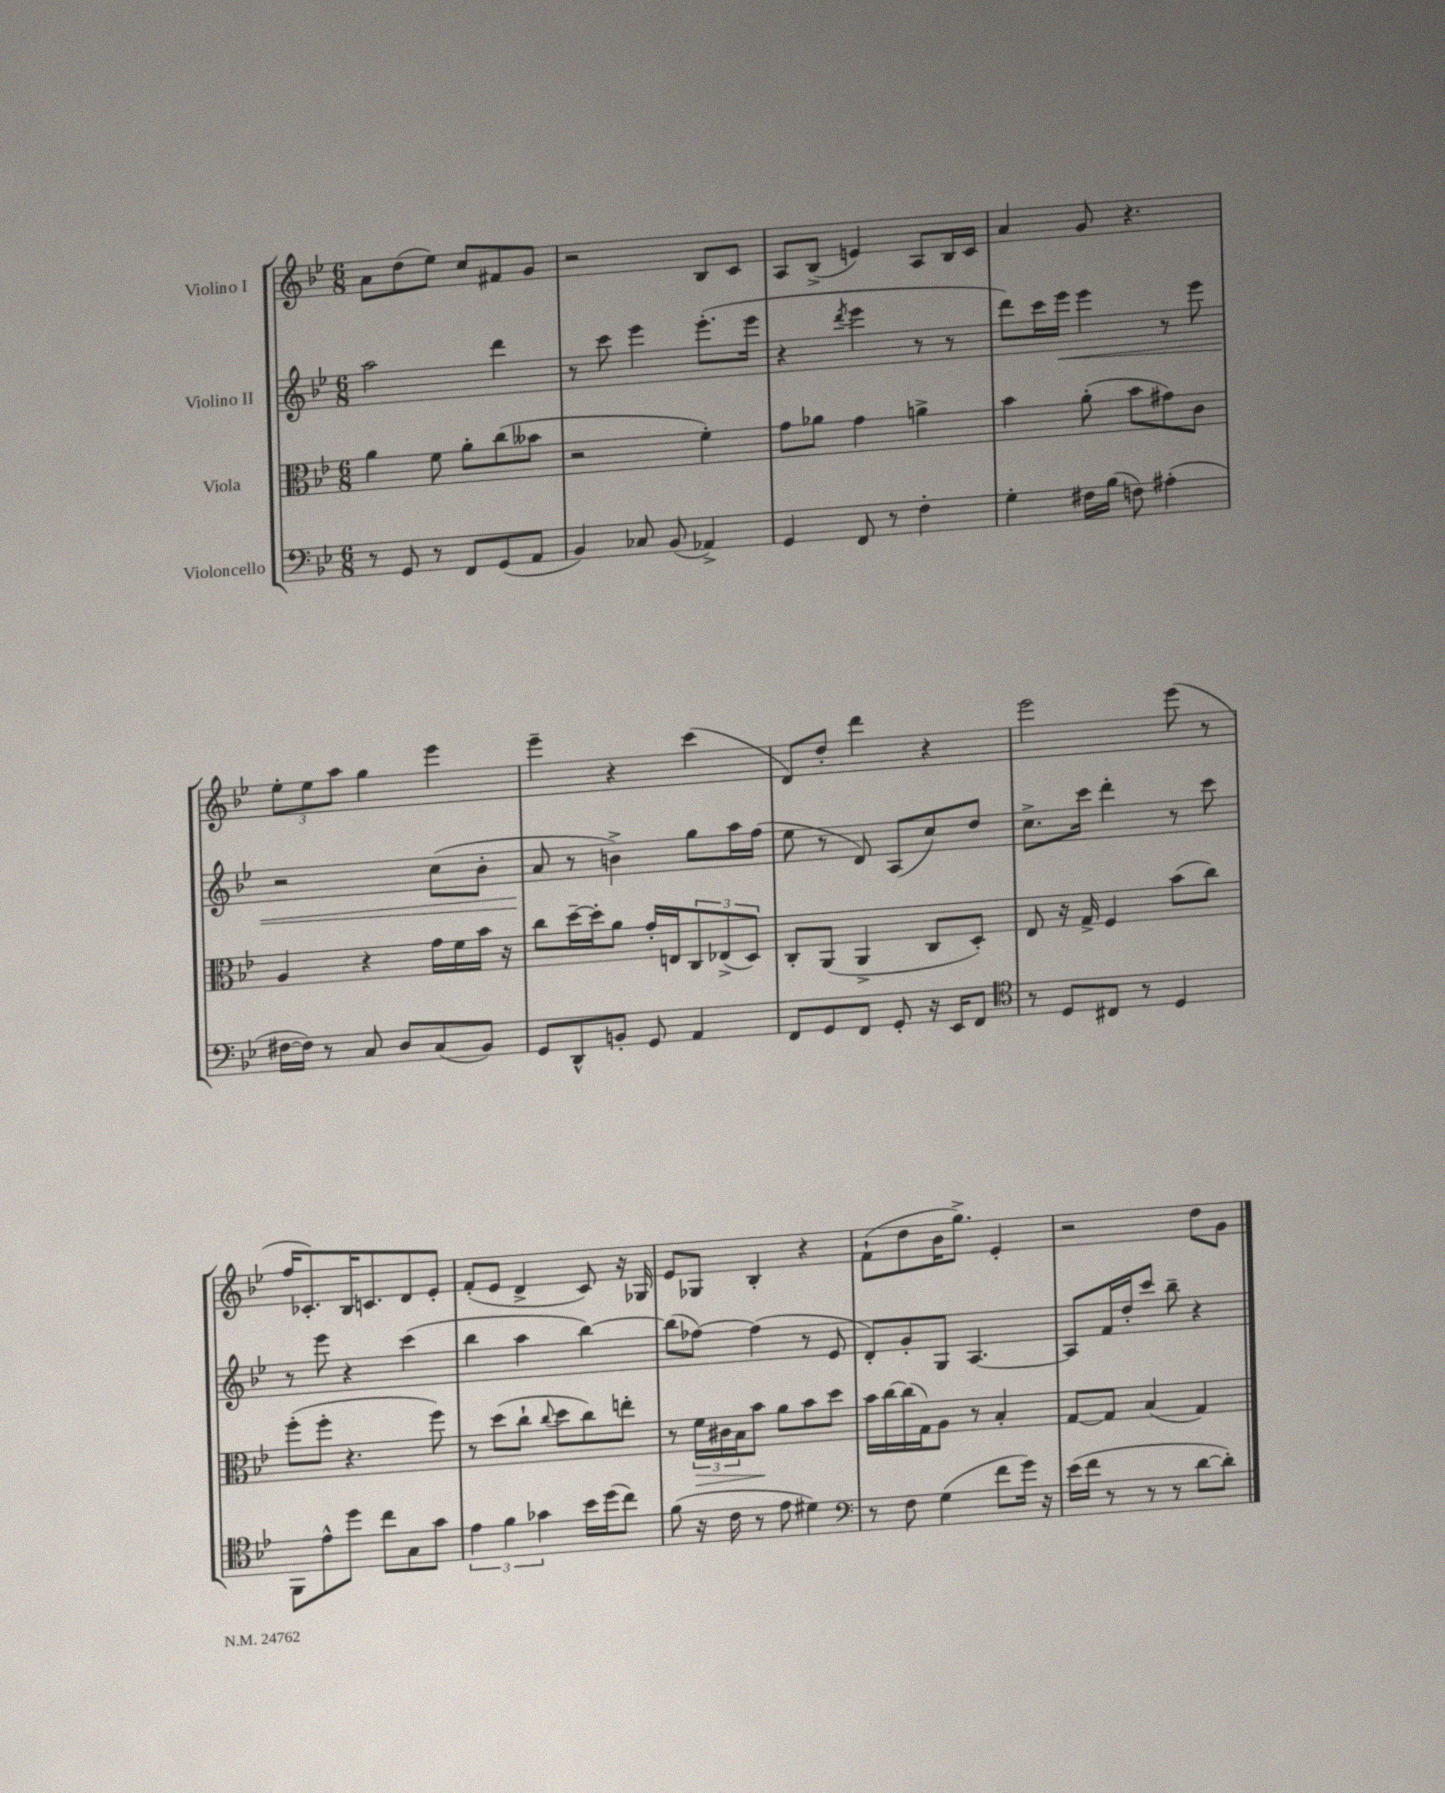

**kern	**kern	**dynam	**kern	**dynam	**kern
*part4	*part3	*part3	*part2	*part2	*part1
*staff4	*staff3	*staff3	*staff2	*staff2	*staff1
*I"Violoncello	*I"Viola	*	*I"Violino II	*	*I"Violino I
*clefF4	*clefC3	*	*clefG2	*	*clefG2
*k[b-e-]	*k[b-e-]	*	*k[b-e-]	*	*k[b-e-]
*M6/8	*M6/8	*	*M6/8	*	*M6/8
=1	=1	=1	=1	=1	=1
8r	4a\	.	2aa\	.	8a\L
8GG/	.	.	.	.	(8dd\
8r	8f\	.	.	.	8ee-\J)
8FF/L	8a'\L	.	.	.	8cc/L
(8GG/	(8cc\	.	4ddd\	.	8f#X/
8AA/J	8b--X\J	.	.	.	8g/J
=2	=2	=2	=2	=2	=2
4BB-/)	2r	.	8r	.	2r
.	.	.	8ccc\	.	.
8C-X/	.	.	4eee-\	.	.
(8BB-/	.	.	.	.	.
4AA-X^/)	4f'\)	.	(8.eee-'\L	.	8B-/L
.	.	.	.	.	8c/J
.	.	.	16eee-\Jk	.	.
=3	=3	=3	=3	=3	=3
4GG/	8g\L	.	4r	.	8A/L
.	8a-X\J	.	.	.	(8B-^/J
.	.	.	8qddd/	.	.
8FF/	4g\	.	4eee-\	.	4en/)
8r	.	.	.	.	.
4F'\	4an^\	.	8r	.	8A/L
.	.	.	8r	.	16B-/L
.	.	.	.	.	16c/JJ
=4	=4	=4	=4	=4	=4
4G'\	4b-\	.	8ddd\L)	.	4a/
.	.	.	16ccc\L	.	.
!	!	!	!	!LO:HP:b	!
.	.	.	16eee-\JJ	<	.
16F#X\LL	(8a'\	.	4eee-\	.	8g/
(16B-\JJ	.	.	.	.	.
8Fn\)	8b-\L	.	.	.	4.r
(4A#X'\	8g#X\)	.	8r	.	.
.	8c\J	.	8eee-\	.	.
!!LO:LB:g=z
=5	=5	=5	=5	=5	=5
[16F#X\LL	4A/	.	2r	.	12ee-'\L
16F#\JJ])	.	.	.	.	.
.	.	.	.	.	12ee-\
8r	.	.	.	.	.
.	.	.	.	.	12aa\J
8C/	4r	.	.	.	4gg\
8D/L	.	.	.	.	.
(8C/	16g\LL	.	(8cc\L	.	4eee-\
.	16f\	.	.	.	.
8BB-/J)	16b-\JJ	.	8b-'\J	.	.
.	16r	.	.	.	.
=6	=6	=6	=6	=6	=6
8GG/L	8cc\L	.	8a/	.	4eee-~\
8DD^^/	[16dd~\L	.	8r	[	.
.	16dd'\J]	.	.	.	.
8BBn'/J	8a\J	.	4bn^\)	.	4r
8GG/	16g'/LL	.	.	.	.
.	16En/J	.	.	.	.
4AA/	12C/	.	8gg\L	.	(4ccc\
.	(12E-X^/	.	.	.	.
.	.	.	16aa\L	.	.
.	12D/J)	.	.	.	.
.	.	.	(16ff\JJ	.	.
=7	=7	=7	=7	=7	=7
8FF/L	8C'/L	.	8ee-\	.	8d/L)
8GG/	(8AA/J	.	8r	.	8dd'/J
8FF/J	4AA^/	.	8d/)	.	4ddd\
8GG'/	.	.	(8A/L	.	.
16r	8C/L	.	8cc/)	.	4r
16EE-/KL	.	.	.	.	.
8FF/J	8D'/J)	.	8dd/J	.	.
=8	=8	=8	=8	=8	=8
*clefC4	*	*	*	*	*
8r	8E-/	.	8.cc^\L	.	2eee-\
8D/L	16r	.	.	.	.
.	16G^/	.	16ccc\Jk	.	.
8C#X/J	4F/	.	4ddd'\	.	.
8r	.	.	.	.	.
4D/	(8b-\L	.	8r	.	(8eee-\
.	8cc\J)	.	8ccc\	.	8r
!!LO:LB:g=z
=9	=9	=9	=9	=9	=9
8FF\L	(8ff'\L	.	8r	.	16ff/KL
.	.	.	.	.	8.c-X'/)
8e-^^\	8ff'\J	.	8eee-\	.	.
8dd\J	4.r	.	4r	.	16B-/K
.	.	.	.	.	8.cn/
8cc\L	.	.	.	.	.
8G\	.	.	(4ccc\	.	8d/
8g\J	8ff\)	.	.	.	8e-'/J
=10	=10	=10	=10	=10	=10
6e-\	8r	.	4bb-\	.	(8f'/L
.	(8dd\L	.	.	.	8e-/J
6f\	.	.	.	.	.
.	8cc`\J	.	4aa\	.	4d^/
6g-X\	.	.	.	.	.
.	8qqcc/	.	.	.	.
.	8dd\L	.	.	.	.
16b-\LL	8cc\)	.	[4bb-\)	.	8c/)
(16dd\J	.	.	.	.	.
8cc\J)	8een'\J	.	.	.	16r
.	.	.	.	.	16G-X/
=11	=11	=11	=11	=11	=11
(8f\	8r	.	(8bb-\L]	.	8e-/L
!	!	!LO:HP:b	!	!	!
16r	24f\LL	>	[8ff-X\J)	.	8G-X/J
.	24c#X\	.	.	.	.
16c\	.	.	.	.	.
.	24B-\J	.	.	.	.
8r	8b-\J	.	(4ff-\]	.	4B-'/
8e-\	8a\L	]	.	.	.
4d#X\)	8b-\	.	8r	.	4r
.	8dd\J	.	8e-/	.	.
=12	=12	=12	=12	=12	=12
*clefF4	*	*	*	*	*
8r	16b-\LL	.	8d'/L)	.	(8f`\L
.	[16cc\	.	.	.	.
8F\	(16cc\]	.	8g'/	.	8dd\
.	16G\J)	.	.	.	.
(4G\	8A\J	.	8G/J	.	16b-\K
.	.	.	.	.	8.gg^\J)
.	8r	.	[4.A/	.	.
8f\L	4B-'/	.	.	.	4e-'/
16g\Jk)	.	.	.	.	.
16r	.	.	.	.	.
=13	=13	=13	=13	=13	=13
(16e-\LL	[8G/L	.	8A/L]	.	2r
16f\JJ	.	.	.	.	.
8r	8G/J]	.	16f/L	.	.
.	.	.	16dd'/J	.	.
8r	(4B-/	.	8ccc/J	.	.
8r	.	.	8bb-~\	.	.
[8d\L	4G/)	.	4r	.	8dd\L
8d'\J])	.	.	.	.	8g\J
==	==	==	==	==	==
*-	*-	*-	*-	*-	*-
